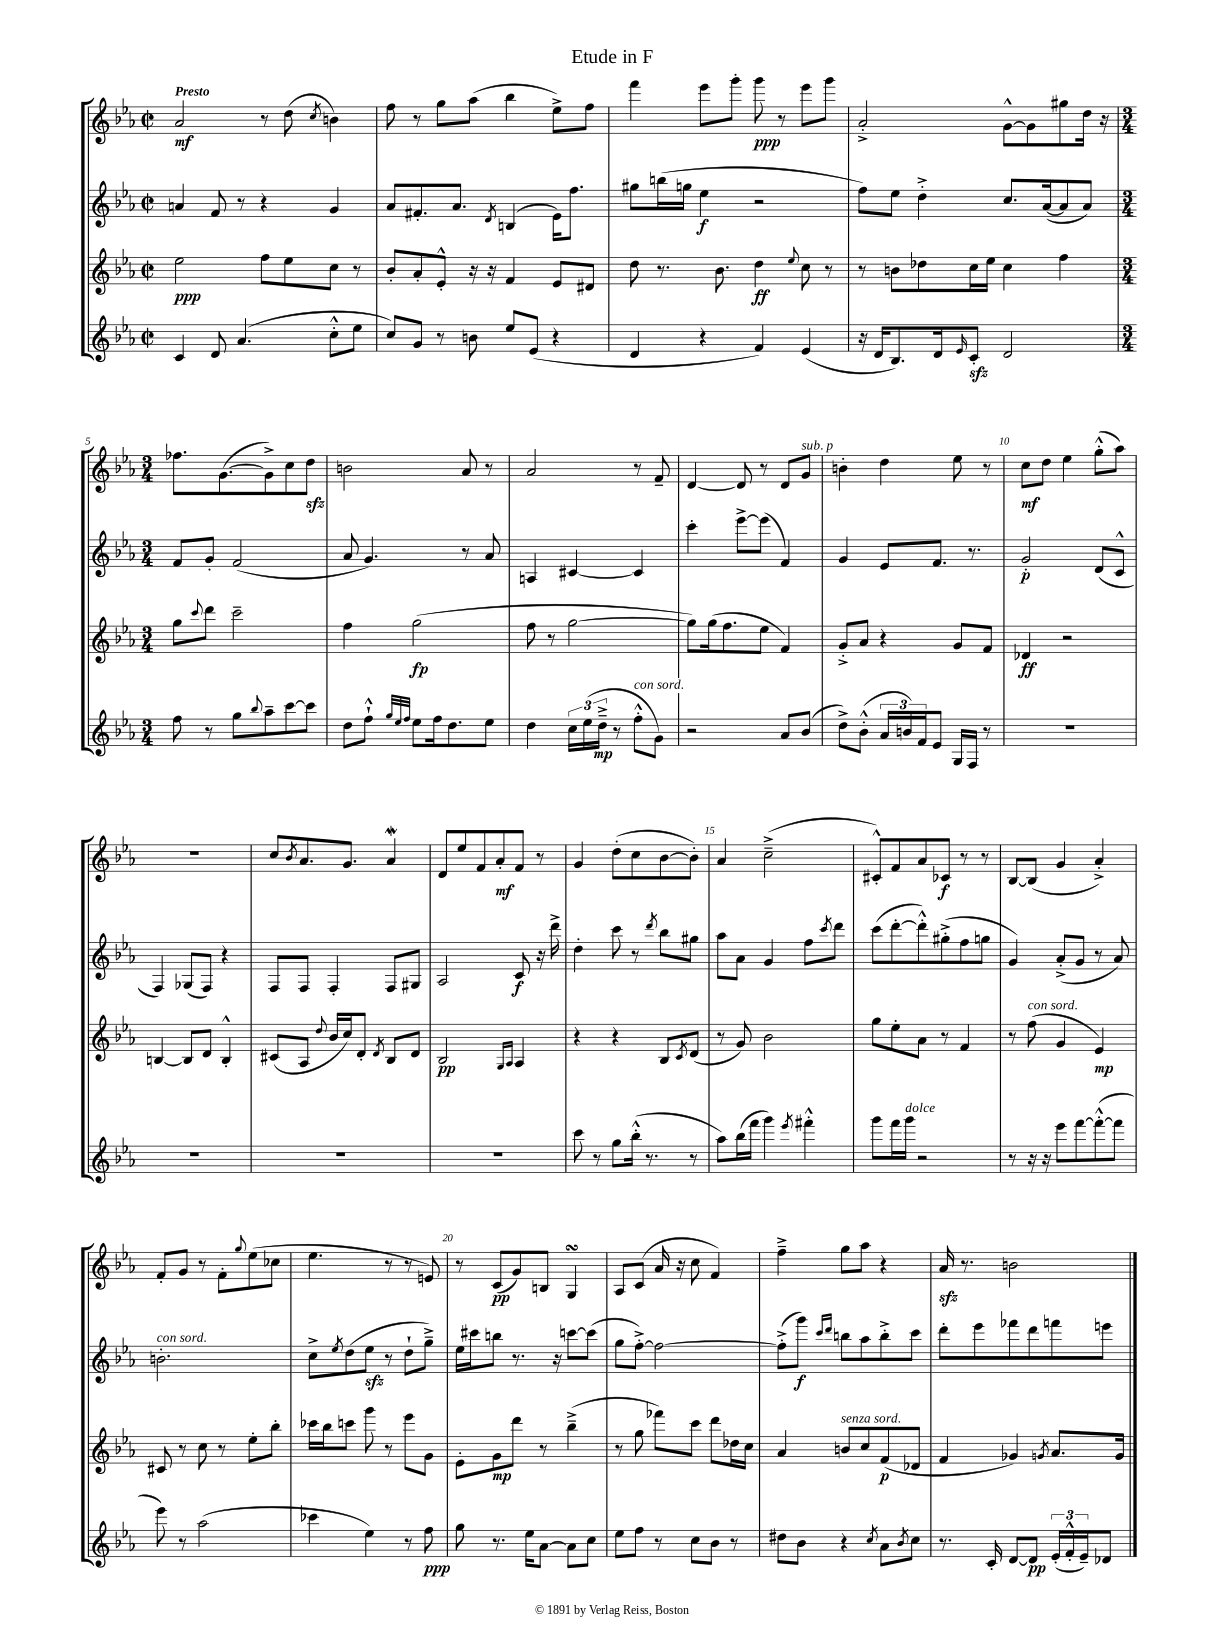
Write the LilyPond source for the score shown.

\header { title = "Etude in F" }
<<
\new StaffGroup <<
\new Staff = "s0" {
    \clef treble \key ees \major \defaultTimeSignature \time 2/2 \tempo "Presto"
    aes'2\mf r8 d''8( \acciaccatura { c''8 } b'4) |
    f''8 r8 g''8 aes''8( bes''4 ees''8->) f''8 |
    f'''4 ees'''8 g'''8-. g'''8\ppp r8 ees'''8 g'''8 |
    aes'2-.-> g'8~-^ g'8 gis''8 d''16 r16 |
    \numericTimeSignature \time 3/4 fes''8. g'8.~( g'8->) c''8 d''8\sfz |
    b'2 aes'8 r8 |
    aes'2 r8 f'8-- |
    d'4~ d'8 r8 d'8 g'8^\markup { \italic "sub. p" } |
    b'4-. d''4 ees''8 r8 |
    c''8\mf d''8 ees''4 g''8-.-^( aes''8) |
    R2. |
    c''8 \acciaccatura { bes'8 } aes'8. g'8. aes'4\mordent |
    d'8 ees''8 f'8 aes'8-.\mf f'8 r8 |
    g'4 d''8-.( c''8 bes'8~ bes'8-.) |
    aes'4 c''2--->( |
    cis'8-.-^) f'8 aes'8 ces'8\f r8 r8 |
    bes8~ bes8( g'4 aes'4-.->) |
    f'8-. g'8 r8 f'8-. \appoggiatura { g''8 } ees''8( ces''8 |
    ees''4. r8 r8 e'8) |
    r8 c'8\pp( g'8) b8 g4\turn |
    aes8 c'8( aes'16 r16 c''8 f'4) |
    f''4---> g''8 aes''8 r4 |
    aes'16\sfz r8. b'2 \bar "|." |
}
\new Staff = "s1" {
    \clef treble \key ees \major \defaultTimeSignature \time 2/2
    a'4 f'8 r8 r4 g'4 |
    aes'8 fis'8.-. aes'8. \acciaccatura { d'8 } b4( ees'16) f''8. |
    gis''8 b''16( g''16 ees''4\f r2 |
    f''8) ees''8 d''4-.-> c''8. aes'16~( aes'8 aes'8) |
    \numericTimeSignature \time 3/4 f'8 g'8-. f'2( |
    aes'8 g'4.) r8 aes'8 |
    a4 cis'4~ cis'4 |
    c'''4-. ees'''8~-> ees'''8( f'4) |
    g'4 ees'8 f'8. r8. |
    g'2-.\p d'8( c'8-^ |
    f4) ges8( f8) r4 |
    f8 f8 f4-. f8 gis8 |
    aes2 c'8\f r16 d'''16-> |
    d''4-. c'''8 r8 \acciaccatura { d'''8 } bes''8 gis''8 |
    aes''8 aes'8 g'4 f''8 \acciaccatura { c'''8 } d'''8 |
    c'''8( d'''8~-. d'''8-.-^) gis''8-.->( f''8 g''8 |
    g'4) aes'8-.->( g'8 r8 aes'8) |
    b'2.-.^\markup { \italic "con sord." } |
    c''8-> \acciaccatura { ees''8 } d''8( ees''8\sfz r8 d''8-! g''8--->) |
    ees''16 cis'''16 b''8 r8. r16 c'''8~ c'''8( |
    g''8 f''8~-.->) f''2~ |
    f''8-.->( g'''8\f) \grace { c'''16 d'''16 } b''8 aes''8 b''8-.-> c'''8 |
    d'''8-. ees'''8 fes'''8 d'''8 f'''8 e'''8 \bar "|." |
}
\new Staff = "s2" {
    \clef treble \key ees \major \defaultTimeSignature \time 2/2
    ees''2\ppp f''8 ees''8 c''8 r8 |
    bes'8-. aes'8-. ees'8-.-^ r16 r16 f'4 ees'8 dis'8 |
    d''8 r8. bes'8. d''4\ff \appoggiatura { ees''8 } c''8 r8 |
    r8 b'8 des''8 c''16 ees''16 c''4 f''4 |
    \numericTimeSignature \time 3/4 g''8 \appoggiatura { c'''8 } d'''8 c'''2-- |
    f''4 g''2\fp( |
    f''8 r8 g''2~ |
    g''8) g''16( f''8. ees''8 f'4) |
    g'8-.-> aes'8 r4 g'8 f'8 |
    des'4\ff r2 |
    b4~ b8 d'8 b4-.-^ |
    cis'8( aes8 \appoggiatura { d''8 } bes'16 c''16) d'8-. \acciaccatura { d'8 } bes8 d'8 |
    bes2\pp \grace { g16 aes16 } aes4 |
    r4 r4 bes8 \acciaccatura { c'8 } d'8( |
    r8 g'8) bes'2 |
    g''8 ees''8-. aes'8 r8 f'4 |
    r8 f''8^\markup { \italic "con sord." }( g'4 ees'4\mp) |
    cis'8 r8 c''8 r8 ees''8-. bes''8-. |
    ces'''16 bes''16 c'''8 g'''8 r8 ees'''8 g'8 |
    ees'8-. g'8\mp d'''8 r8 bes''4--->( |
    r8 g''8 fes'''8) c'''8 d'''8 des''16 c''16 |
    aes'4 b'8^\markup { \italic "senza sord." } c''8 f'8\p( des'8 |
    f'4 ges'4) \acciaccatura { g'8 } aes'8. g'16 \bar "|." |
}
\new Staff = "s3" {
    \clef treble \key ees \major \defaultTimeSignature \time 2/2
    c'4 d'8 aes'4.( c''8-.-^ ees''8 |
    c''8) g'8 r8 b'8 ees''8 ees'8( r4 |
    d'4 r4 f'4) ees'4( |
    r16 d'16 bes8.) d'16 \grace { ees'16 } c'8-.\sfz d'2 |
    \numericTimeSignature \time 3/4 f''8 r8 g''8 \appoggiatura { bes''8 } aes''8-- c'''8~ c'''8 |
    d''8 f''8-!-^ \grace { g''32 ees''32 f''32 } ees''8 f''16 d''8. ees''8 |
    d''4 \tuplet 3/2 { c''16 ees''16( d''16--->\mp } r8 f''8-.-^^\markup { \italic "con sord." } g'8) |
    r2 aes'8 bes'8( |
    d''8->) bes'8-.-^( \tuplet 3/2 { aes'16 b'16) f'16 } ees'8 g16 f16 r8 |
    R2. |
    R2. |
    R2. |
    R2. |
    c'''8 r8 g''8 bes''16-.-^( r8. r8 |
    aes''8) bes''16( f'''16 g'''4) \acciaccatura { ees'''8 } fis'''4-.-^ |
    g'''8 f'''16 g'''16^\markup { \italic "dolce" } r2 |
    r8 r16 r16 ees'''8 f'''8~ f'''8~-.-^( f'''8 |
    ees'''8) r8 aes''2( |
    ces'''4 ees''4) r8 f''8\ppp |
    g''8 r8. ees''16 aes'8~ aes'8 c''8 |
    ees''8 f''8 r8 c''8 bes'8 r8 |
    dis''8 bes'8 r4 \acciaccatura { c''8 } aes'8 \acciaccatura { bes'8 } c''8 |
    r8. c'16-. d'8~ d'8\pp \tuplet 3/2 { ees'16-.( f'16-.-^ ees'16--) } des'8 \bar "|." |
}
>>
>>
\layout { \context { \Score \override BarNumber.break-visibility = ##(#f #t #t) barNumberVisibility = #(every-nth-bar-number-visible 5) } }
